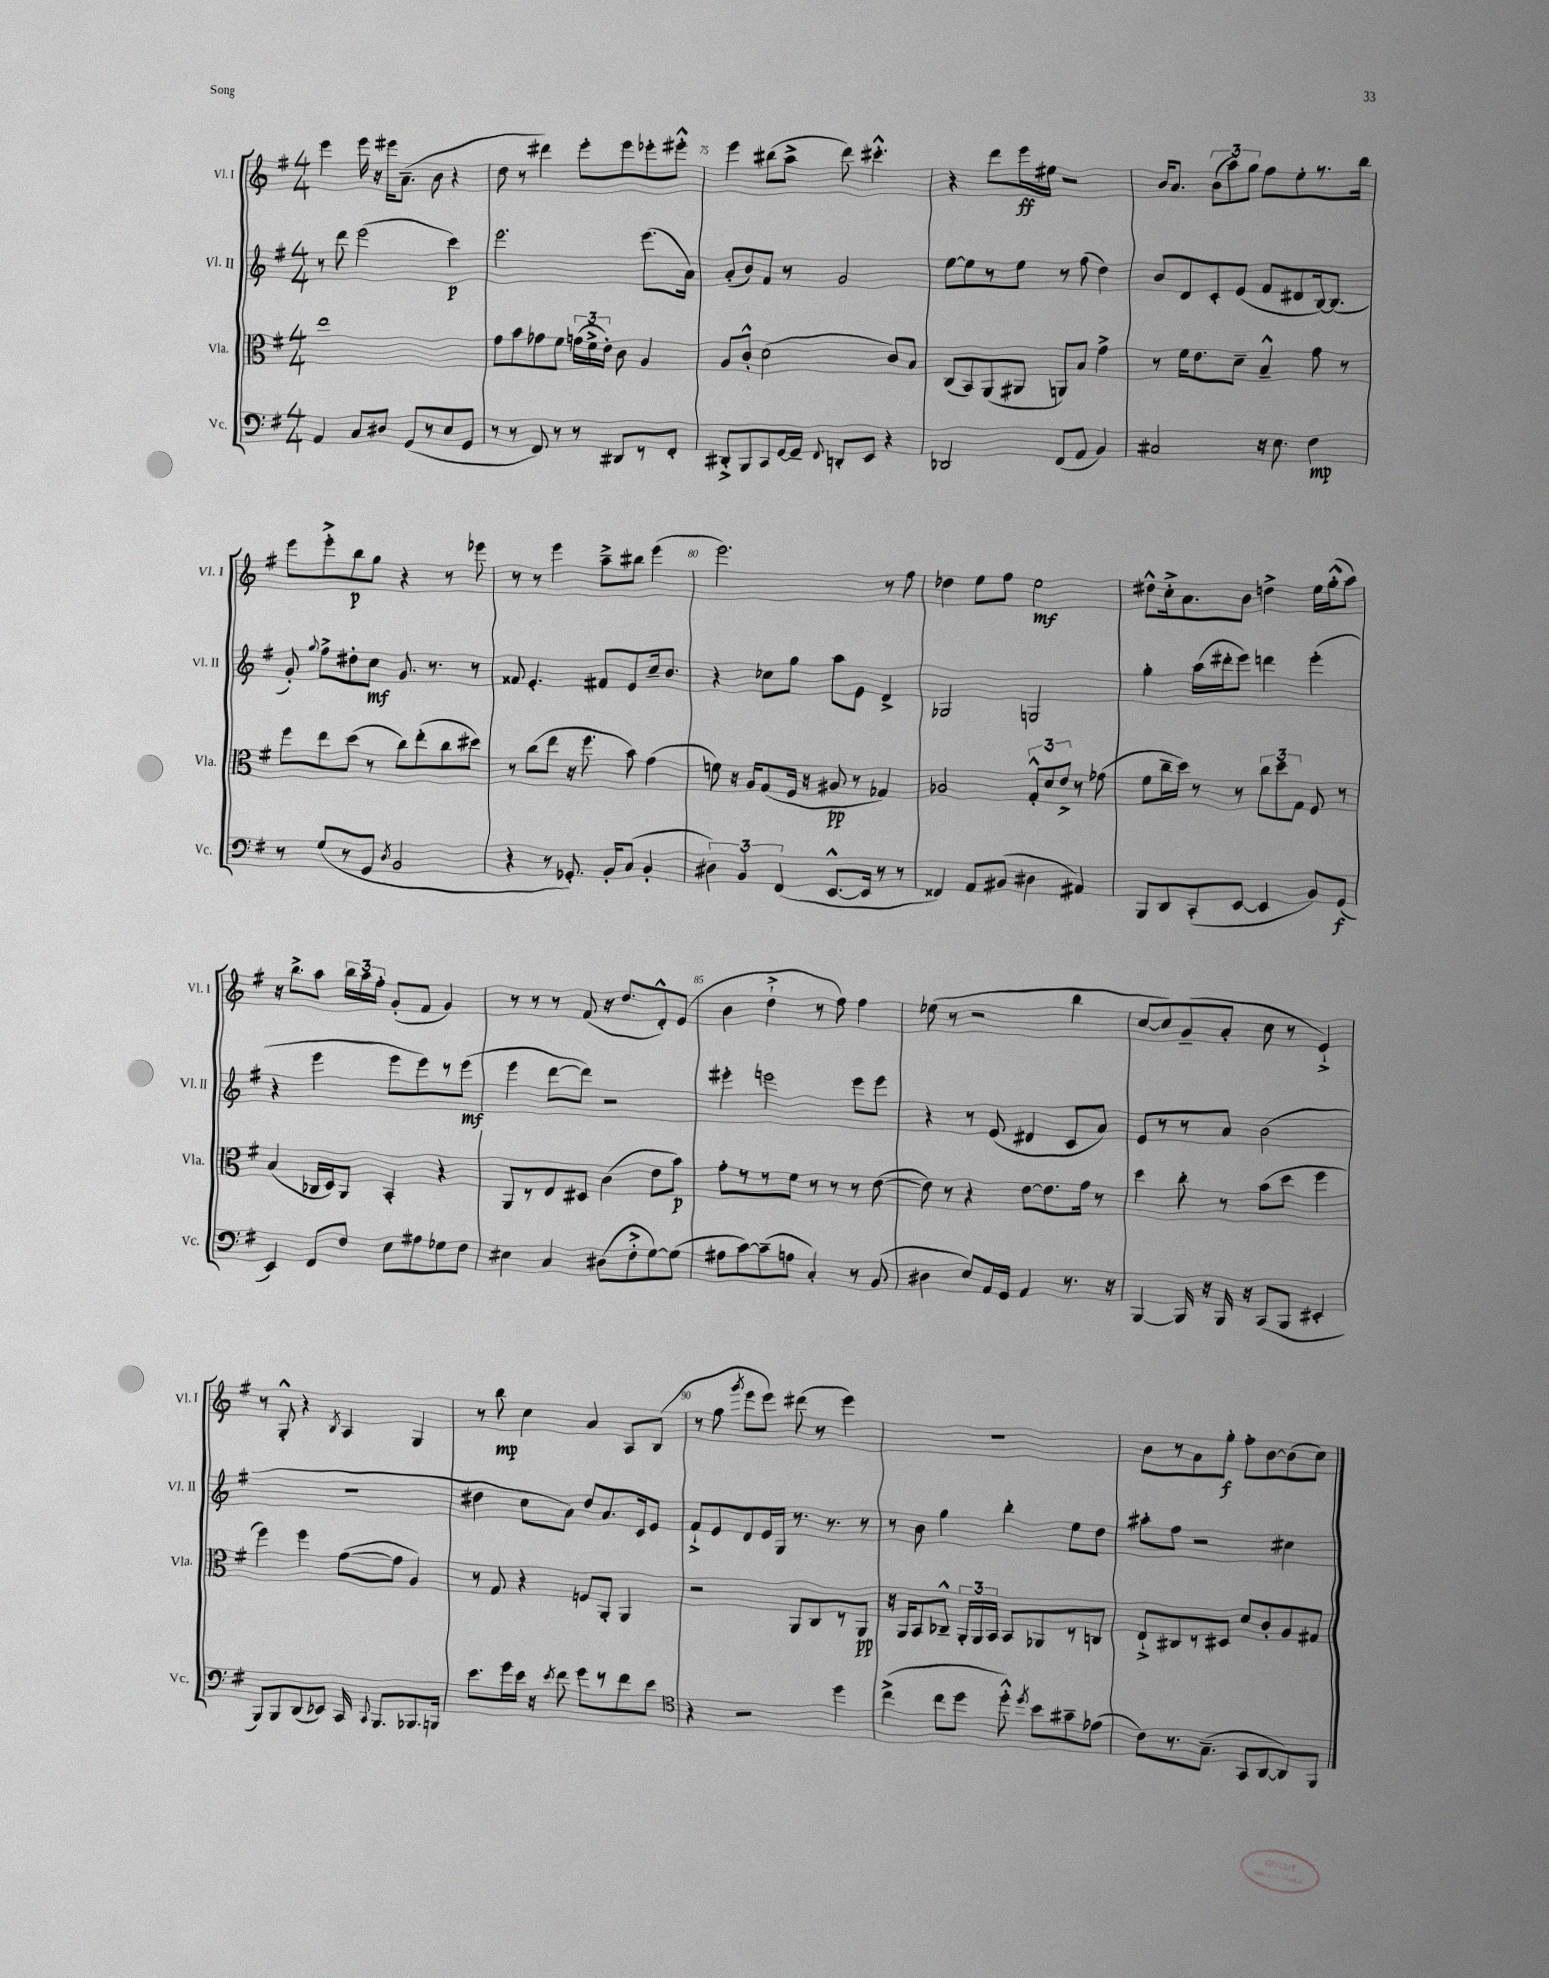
<<
\new StaffGroup <<
\new Staff = "s0" \with { instrumentName = "Vl. I" shortInstrumentName = "Vl. I" } {
    \clef treble \key g \major \numericTimeSignature \time 4/4
    \autoBeamOff e'''4 e'''16 r16 eis'''16[ a'8.]--( b'8 r4 |
    d''8 r8 dis'''4) e'''8[-. e'''8 ees'''8-. eis'''8]-.-^ |
    e'''4 bis''8[( a''8]-> d'''8) cis'''4.-.-^ |
    r4 d'''8[ e'''16\ff eis''16] r2 |
    b'16[ a'8.] \tuplet 3/2 { b'8[( a''8) g''8] } fis''8[ e''8-. r8. b''16] |
    e'''8[ e'''8-.-> b''8\p g''8] r4 r8 ees'''8 |
    r8 r8 e'''4 a''8[---> bis''8] e'''4( |
    e'''2.) r8 fis''8 |
    des''4 e''8[ fis''8] e''2\mf |
    dis''8[-^ c''16-.-> a'8. b'8] d''4-> e''16[ g''16-.-^( a''8]) |
    r16 b''8.[-> a''8] \tuplet 3/2 { b''16[ a''16 fis''16]-. } g'8[-.( fis'8] g'4) |
    r8 r8 r8 fis'8( r16 d''8.[ d'8-.-^) e'8]( |
    b'4 d''4-!-> r8 fis''8) fis''4 |
    ees''8( r8 r2 b''4 |
    c''8[~ c''8) g'8--( a'8]-. c''8 r8 e'4-!->) |
    r8 g8-.-^ r4 \acciaccatura { b8 } a4 g4 |
    r8 b''8\mp c''4 a'4 a8[ b8]( |
    r8 g''8 \acciaccatura { g'''8 } e'''8[ e'''8]) dis'''8( r8 e'''4) |
    r1 |
    b'8[ r8 a'8 g''8]-.\f fis''8[-. b'8~ b'8( c''8]) \bar "|." |
}
\new Staff = "s1" \with { instrumentName = "Vl. II" shortInstrumentName = "Vl. II" } {
    \clef treble \key g \major \numericTimeSignature \time 4/4
    \autoBeamOff r8 d'''8 e'''2( c'''4\p) |
    e'''2. e'''8.[( a'16]) |
    a'8[-.( b'8) fis'8] r8 g'2 |
    e''8[~ e''8 r8 e''8] r8 fis''8( d''4) |
    b'8[ d'8 c'8-. e'8]( fis'8[ dis'8 b16~) b8.]( |
    g'8-.) \appoggiatura { g''8 } fis''8[-> dis''8-. c''8]\mf g'8. r8. r8 |
    fisis'8 e'4.-. fis'8[ e'8 c''16-- b'8.] |
    r4 ces''8[ g''8] a''8[ e'8] d'4-> |
    ges2 g2 |
    g''4-. a''16[( dis'''16-. e'''8]) d'''4 e'''4-.( |
    r4 e'''4 e'''8[ e'''8) r8 e'''8]\mf( |
    e'''4 d'''8[~ d'''8]) r2 |
    eis'''4-. e'''2 e'''8[ e'''8] |
    r4 r8 e'8( dis'4 c'8[ a'8]) |
    e'8[ r8 r8 a'8] b'2( |
    r1 |
    dis''4 c''8[ a'8]) dis''8[ a'8. c'16 e'8] |
    fis'8[-!-> e'8 d'8 e'16 g16] r8. r8. r8 |
    r8 b'8 g''4 b''4-. e''8[ d''8] |
    ais''8[-. fis''8] r2 cis''4 \bar "|." |
}
\new Staff = "s2" \with { instrumentName = "Vla." shortInstrumentName = "Vla." } {
    \clef alto \key g \major \numericTimeSignature \time 4/4
    \autoBeamOff e''1 |
    g'8[ b'8 ges'8 fis'8] \tuplet 3/2 { g'16[( fis'16-> e'16]-.) } c'8 a4 |
    a8[ c'8]-.-^ d'2( c'8[) b8] |
    c8[( b,8) a,8( ais,8] a,8[) b8] g'4-> |
    r8 fis'16[ e'8. d'8]-- b4---^ g'8 r8 |
    fis''8[ e''8 d''8]( r8 c''8[) e''8-.( c''8 dis''8]) |
    r8 c''8[( e''8] r16 fis''8. b'8) g'4( |
    f'8) r16 a16[ g8( fis16] r16 ais8\pp r8 ges4) |
    aes2 \tuplet 3/2 { g8[-.-^ d'8 e'8]-> } r8 ges'8( |
    fis'8[ c''16-- d''16]) r8 r8 \tuplet 3/2 { c''8[ d''8 g8] } fis8 r8 |
    b4( ces16[ d16) a,8] b,4-. r4 |
    a,8[ r8 e8 dis8] c'4( e'8[ b'8]\p) |
    g'8[-. r8 r8 fis'8] r8 r8 r8 e'8~( |
    e'8) r8 r4 e'8[~ e'8. g'16] r8 |
    d''4 c''8-. r8 b'8[( d''8] fis''4 |
    fis''4) fis''4 g'8[~( g'8] a4) |
    r8 g8 r4 f8[ a,8]-. a,4 |
    r2 a,8[ c8 r8 a,8]\pp |
    r16 a,16[ b,8 ces8]---^ \tuplet 3/2 { a,16[-. a,16 b,16] } b,8[ aes,8 r8 c8] |
    e8[-!-> cis8 r8 dis8] d'8[ c'8-. a8 gis8] \bar "|." |
}
\new Staff = "s3" \with { instrumentName = "Vc." shortInstrumentName = "Vc." } {
    \clef bass \key g \major \numericTimeSignature \time 4/4
    \autoBeamOff a,4 c8[ dis8] g,8[( r8 e8 g,8] |
    r8 r8 fis,8) r8 r8 dis,8[ r8 fis,8]-. |
    dis,8[-.-> b,,8 c,8 g,16~ g,16]-- \appoggiatura { fis,8 } d,8[-. e,8] r4 |
    des,2 fis,8[( a,8] b,4) |
    cis2 r16 e8. fis4\mp |
    r8 g8[( r8 g,8] \acciaccatura { d8 } b,2 |
    r4 r8 ges,8.-.) b,16[-. c8]( b,4-. |
    \tuplet 3/2 { dis4) b,4 fis,4( } e,8.[~-^ e,16] r8 r8 |
    fisis,4) a,8[ bis,8]( dis4 ais,4) |
    b,,8[ d,8 c,8-.( e,8]~ e,4 b,8[) g,8]\f( |
    e,4) fis,8[ fis8] e8[ ais8 ges8 fis8] |
    eis4 c4 dis8[( fis8-.-> g8~) g8]( |
    ais8[ c'8~) c'8--( a8] c4-.) r8 b,8( |
    dis4 e8[) a,16 g,16] a,4 r8. r16 |
    b,,4~ b,,16 r16 b,,16 r16 c,8[( b,,8] eis,4-. |
    b,,8[) b,,8 d,8( ees,8]) c,16 \appoggiatura { c,8 } b,,8.[ bes,,8. b,,16] |
    e'8.[ g'16 e'16] r16 \acciaccatura { e'8 } fis'8 g'8[ r8 fis'8 e'8] |
    \clef tenor r4 r2 d''4 |
    c''4->( c''8[ d''8] d''8-.-^) \acciaccatura { d''8 } b'8[ gis'8-- ees'8]( |
    c'8[) r8. g8.]--( g,8[ a,8~ a,8) fis,8] \bar "|." |
}
>>
>>
\layout { \context { \Score currentBarNumber = #73 \override BarNumber.break-visibility = ##(#f #t #t) barNumberVisibility = #(every-nth-bar-number-visible 5) } }
